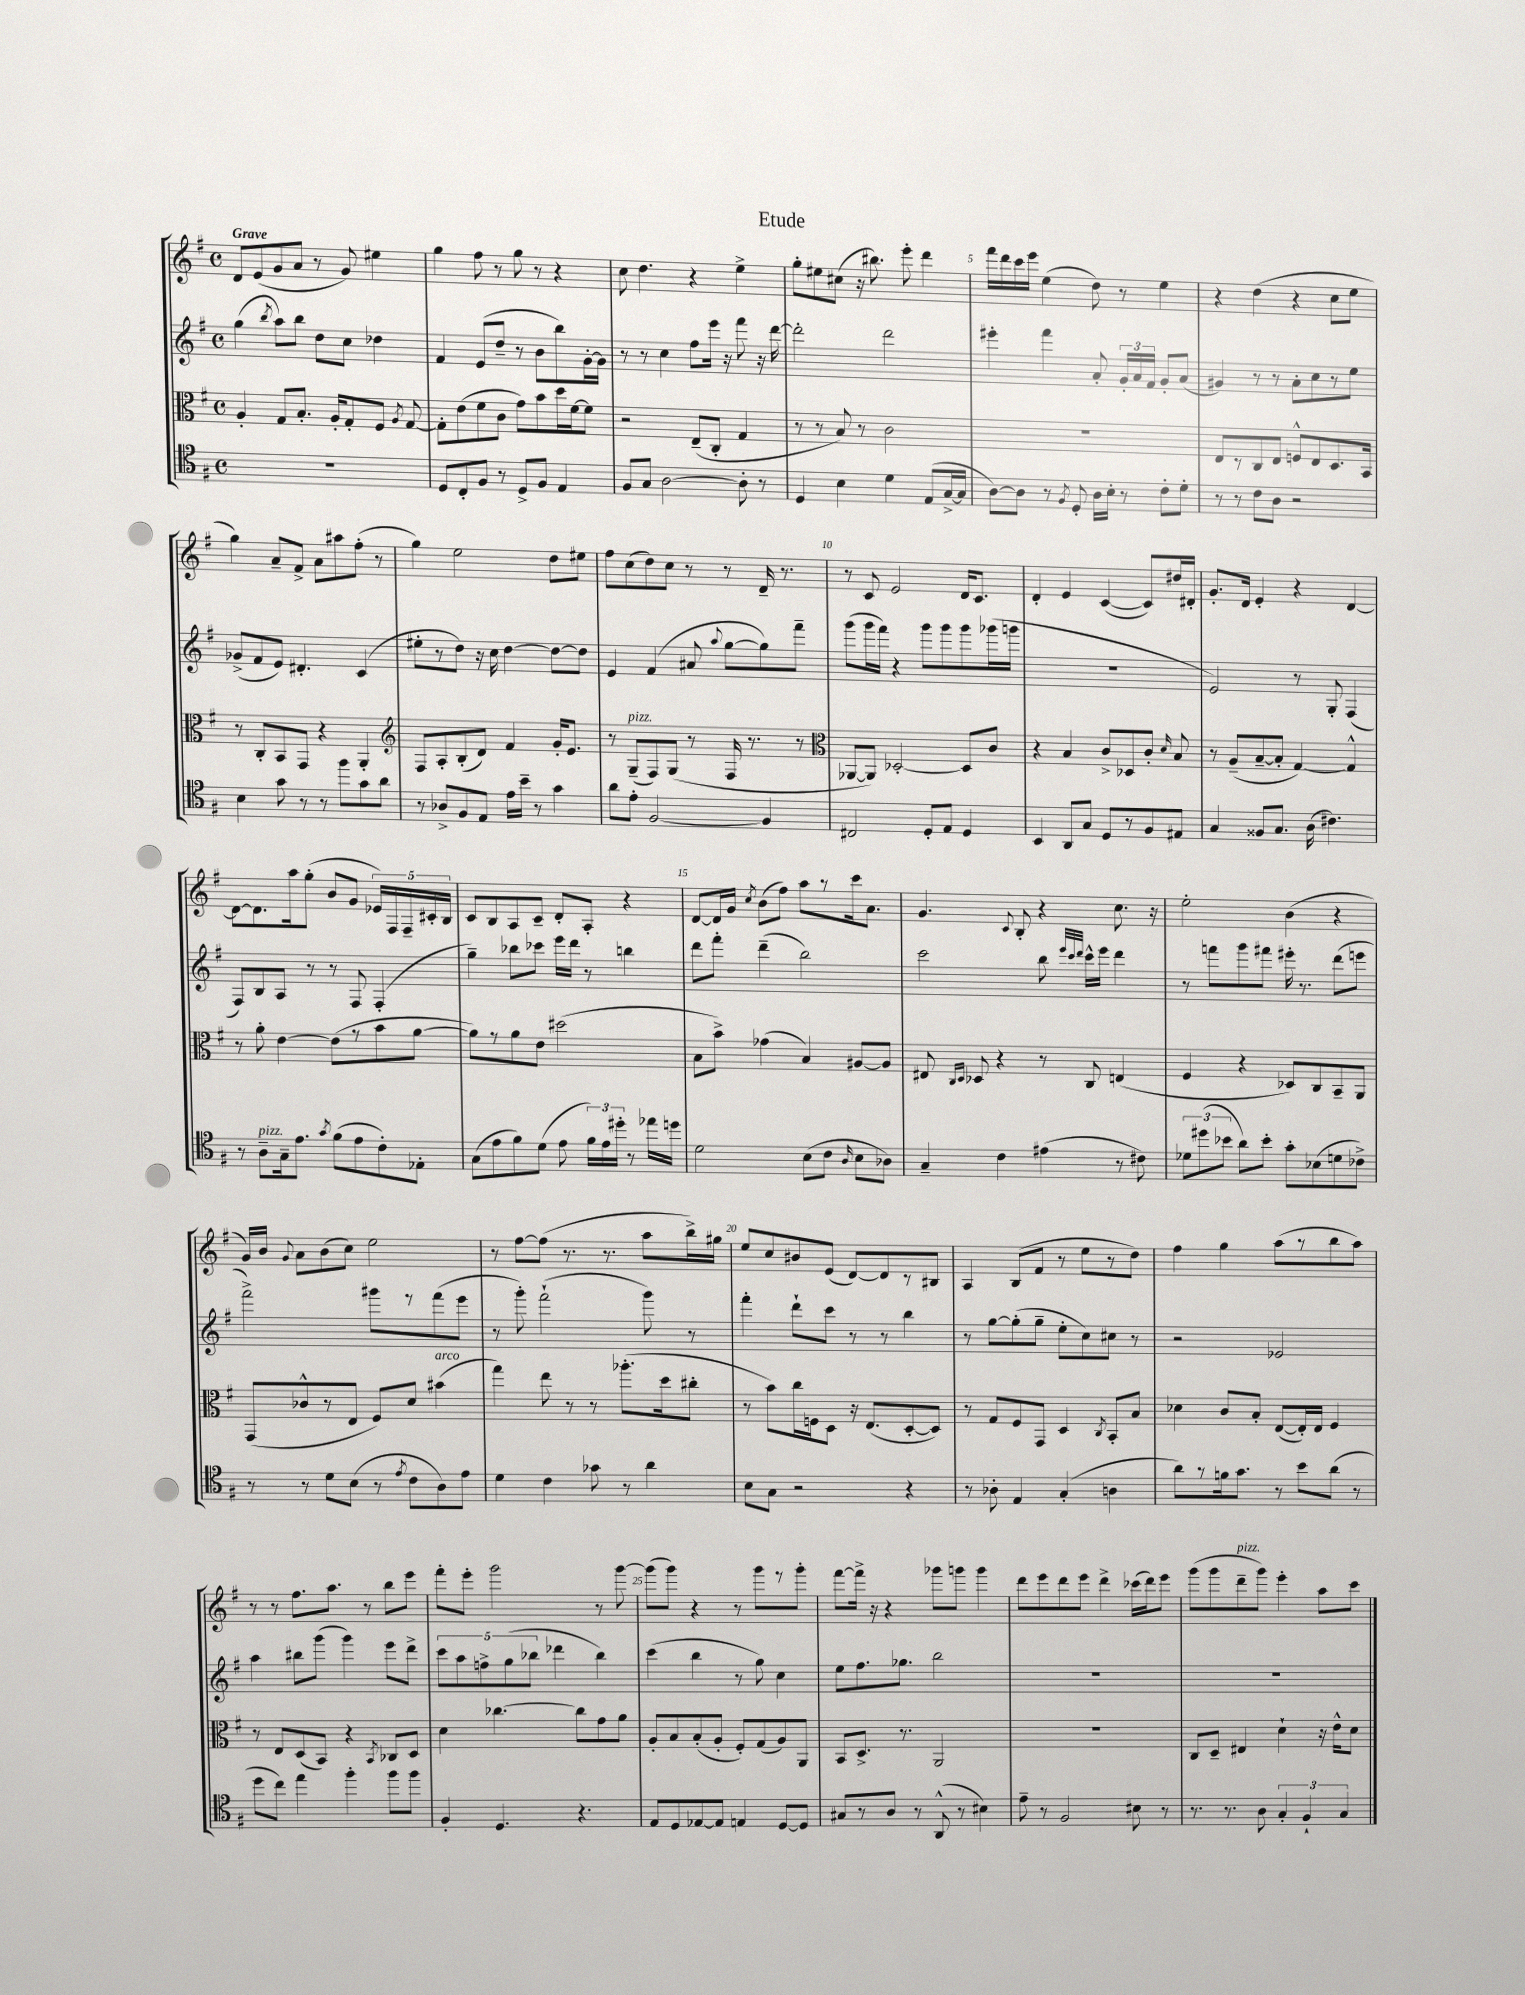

**kern	**kern	**kern	**kern
*staff4	*staff3	*staff2	*staff1
*clefC4	*clefC3	*clefG2	*clefG2
*k[f#]	*k[f#]	*k[f#]	*k[f#]
*M4/4	*M4/4	*M4/4	*M4/4
*met(c)	*met(c)	*met(c)	*met(c)
1r	4A'	(4gg	8d
.	.	.	(8e
.	.	8qbb	.
.	8G	8aa)	8g
.	8.B'	8bb	8a
.	.	8dd	8r
.	16A'	.	.
.	8G'	8cc	8g)
.	8F#	4dd-	4ee#
.	8qA	.	.
.	[8G	.	.
=	=	=	=
8D	8G']	4f#	4gg
8C'	(8e	.	.
8F#	8f#	(8e	8ff#
8r	8c	8dd~	8r
8D^	8g)	8r	8gg
8F#	8b	8b	8r
4E	16dd	8bb)	4r
.	[16f#	.	.
.	8f#]	[16g'	.
.	.	16g]	.
=	=	=	=
8F#	2r	8r	8cc
8G	.	8r	4.dd
[2A	.	4cc	.
.	(8E~	8ff#	4r
.	8C'	16eee	.
.	.	16r	.
8A']	4G	8fff#	4ee^
8r	.	16r	.
.	.	[16ddd	.
=	=	=	=
4D	8r	2ddd']	8gg'
.	8r	.	8ee#
4B	8B)	.	(8cc#
.	8r	.	16r
.	.	.	8.bb#)
4d	2c	2ddd	.
.	.	.	8eee'
(8E	.	.	4ddd
[16G^	.	.	.
16G]	.	.	.
=	=	=	=
[8A)	1r	4eee#'	16fff#
.	.	.	16ddd
8A]	.	.	16ccc
.	.	.	16eee
8r	.	4fff#	(4ee
8qF#	.	.	.
8D'	.	.	.
16A	.	8a'	8dd)
16B'	.	.	.
8r	.	24g'	8r
.	.	24a	.
.	.	24f#	.
8c'	.	8g'	4ee
8d'	.	(8a	.
=	=	=	=
8r	8E	4g#)	4r
8r	8r	.	.
8c	8C	8r	(4dd
8A	8E	8r	.
2r	8F^^	8a'	4r
.	8E	8cc	.
.	8.D	8r	8cc
.	.	8ee	8ee
.	16BB	.	.
=	=	=	=
4B	8r	(8g-^	4gg)
.	8C'	8f#	.
8g	8BB	8e)	8a~
8r	8GG	4.d#'	8f#^
8r	4r	.	8a
8ff#	.	.	8aa#
8g	4AA'	(4c	(8ff#'
8a	.	.	8r
=	=	=	=
*	*clefG2	*	*
8r	8F#	8ee#'	4gg)
8A-^	8A'	8r	.
8F#	(8B'	8dd)	2ee
8E	8d)	16r	.
.	.	16cc	.
16e	4f#	[4dd	.
16b~	.	.	.
8r	.	.	.
4g	16g'	8dd_	8dd
.	8.e	.	.
.	.	8dd]	8ee#
=	=	=	=
8a	8r	4e	8ff#
8e'	(8G~	.	(8cc
[2F#	8F#)	(4f#	8dd)
.	(8G	.	8cc
.	8r	8a#	8r
.	.	8qqaa	.
.	16F#	[8gg	8r
.	8.r	.	.
4F#]	.	8gg])	16d~
.	.	.	8.r
.	8r	8fff#~	.
=	=	=	=
*	*clefC3	*	*
2C#	[8AA-	(8ggg	8r
.	8AA-])	16ggg	8c
.	.	16fff#)	.
.	[2D-'	4r	2e
8D'	.	8ggg	.
8E	.	8ggg	.
4D	8D-]	8ggg	16d
.	.	.	8.c
.	8c	(16ggg-	.
.	.	16ggg	.
=	=	=	=
4BB	4r	1r	4d'
8AA	4B	.	4e
8G	.	.	.
8D	8c^	.	([4c
8r	8D-	.	.
8F#	8c'	.	8c])
.	16qqd	.	.
8E#	8B	.	16dd#
.	.	.	16d#'
=	=	=	=
4G	8r	2e)	8.g'
.	(8A~	.	.
.	.	.	16d
8F##	[8B~	.	4e'
8.G	8B']	.	.
.	[4G)	8r	4r
(16A	.	.	.
4.c#)	.	8G'	.
.	4G^^]	(4F#	[4d
=	=	=	=
8r	8r	8F#)	8d_
8A~	8a'	8B	8.d]
16G~	[4e	8A	.
8.e	.	.	16aa
.	.	8r	(8gg'
8qg	.	.	.
(8f#	(8e]	8r	8b
8e	8r	8F#	8g
8c')	8b	(4F#'	20e-)
.	.	.	20F#
.	.	.	20F#~
8E-'	[8a	.	.
.	.	.	20c#'
.	.	.	20B
=	=	=	=
(8G	8a])	4gg~)	8c
8e	8r	.	8B
8f#)	8a	8bb-	8A
(8d	8e	8ccc-	8c~
8e	(2dd#	16eee	8d'
.	.	16ddd	.
24f#)	.	8r	8A'
24e	.	.	.
24dd#'	.	.	.
8r	.	4bb	4r
16ee-	.	.	.
16dd	.	.	.
=	=	=	=
2d	8B	8ddd	[8d
.	8b^)	8fff#'	16d]
.	.	.	16g
.	.	.	8qcc
.	(4g-	(4ddd~	(8b
.	.	.	8ff#)
(8B	4B)	2bb)	8aa
8c	.	.	8r
16qqA	.	.	.
8B	[8A#	.	16ccc
.	.	.	8.a
8A-)	8A#]	.	.
=	=	=	=
4G~	8E#	2ccc	4.g
.	16qqC	.	.
.	16qqD	.	.
.	8D-	.	.
4c	4r	.	.
.	.	.	8qqc
.	.	.	8B'
(4e#	8r	8bb	4r
.	.	32qqeee	.
.	.	32qqccc	.
.	.	32qqddd	.
.	8C	16ccc^^	.
.	.	16eee	.
8r	(4E	4ddd	8.cc
8c#)	.	.	.
.	.	.	16r
=	=	=	=
12d-	4F#	8r	2ee'
(12dd#	.	.	.
.	.	8fff	.
12b-	.	.	.
8a)	4r	8ggg	.
8b-'	.	8fff#	.
8g'	8D-)	16eee#'	(4b
.	.	8.r	.
(8B-	8C	.	.
8d	8BB~	(8ddd	4r
8c-^)	8AA	8eee	.
=	=	=	=
8r	(8GG	2fff#^)	16g)
.	.	.	16b
.	.	.	8qqg
8r	8c-^^	.	8a
8d	8r	.	(8b
(8B	8E	.	8cc)
8r	8F#)	8ggg#	2ee
8qe	.	.	.
8c	8d	8r	.
8A)	(4b#	(8fff#	.
8e	.	8eee	.
=	=	=	=
4d	4gg)	8r	8r
.	.	8ggg')	[8ff#
4c	8ee	(2fff#`	(8ff#]
.	8r	.	8.r
8g-	8r	.	.
.	.	.	8.r
8r	(8.aa-'	.	.
4a	.	8ggg)	8aa
.	16dd	.	.
.	8cc#'	8r	16bb^)
.	.	.	16gg#
=	=	=	=
8B	8r	4fff#'	8ee
8G	8b)	.	8cc
2r	16cc	8ddd`	8b#
.	16F	.	.
.	8D	8ccc	(8e
.	16r	8r	[8d)
.	(8.E	.	.
.	.	8r	8d]
4r	[8D'	4bb	8r
.	8D])	.	8B#
=	=	=	=
8r	8r	8r	4A
8A-'	8G	[8gg	.
4E	8F#	(8gg']	(8B
.	8GG	8gg~	8f#
(4G'	4D	8ee'	8r
.	.	8cc)	8ee
.	8qC	.	.
4A	8BB'	8cc#	8r
.	8B	8r	8dd)
=	=	=	=
8a)	4d-	2r	4ff#
8r	.	.	.
16f	8c	.	4gg
8.g	.	.	.
.	8B'	.	.
8r	([8E	2e-	(8aa
8b	16E'])	.	8r
.	16E	.	.
(8a	4F#	.	8bb
8r	.	.	8aa)
=	=	=	=
8dd	8r	4aa	8r
8cc)	8E	.	8r
4ee	(8D	8bb#	8.ff#
.	8BB)	(8ggg	.
.	.	.	8.aa
4ff#'	4r	4ggg)	.
.	.	.	8r
.	8qBB	.	.
8ff#	8C-	8eee	8bb
8ff#	8D	8ddd^	8eee
=	=	=	=
4F#'	4d	10ccc	8fff#'
.	.	10aa	.
.	.	.	8eee'
.	.	10ff^	.
4.D	[4.cc-	.	2ggg
.	.	(10gg	.
.	.	10bb-	.
.	.	4ddd-	.
4.r	8cc-]	.	.
.	8g	4bb-)	8r
.	8a	.	[8ggg
=	=	=	=
8E	8A'	(4ccc	(8ggg]
8D	8B	.	8ggg)
[8E-	(8B'	4bb	4r
8E-]	8A'	.	.
4E	8F#')	8r	8r
.	(8G	8gg)	8ggg
[8D	8A)	4cc	8r
8D]	8AA	.	8ggg'
=	=	=	=
8G#	8BB	8ee	[8fff#
8r	8.D^	8.ff#	16fff#^]
.	.	.	16r
8A	.	.	4r
.	8.r	8.gg-	.
8r	.	.	.
(8AA^^	2AA	2bb	8ggg-
8r	.	.	8ggg
4B#)	.	.	4ggg
=	=	=	=
8e~	1r	1r	8ddd
8r	.	.	8eee
2F#	.	.	8ddd
.	.	.	8eee
.	.	.	4ddd^
8B#	.	.	(16ccc-
.	.	.	16ddd)
8r	.	.	8eee
=	=	=	=
8.r	8C	1r	(8ggg
.	8D~	.	8ggg
8.r	.	.	.
.	4E#	.	8ddd~
8A	.	.	8ggg)
6G'	4d`	.	4eee'
6F#`	.	.	.
.	16r	.	8aa
.	16e^^	.	.
6G	.	.	.
.	8d	.	8ccc
==	==	==	==
*-	*-	*-	*-
